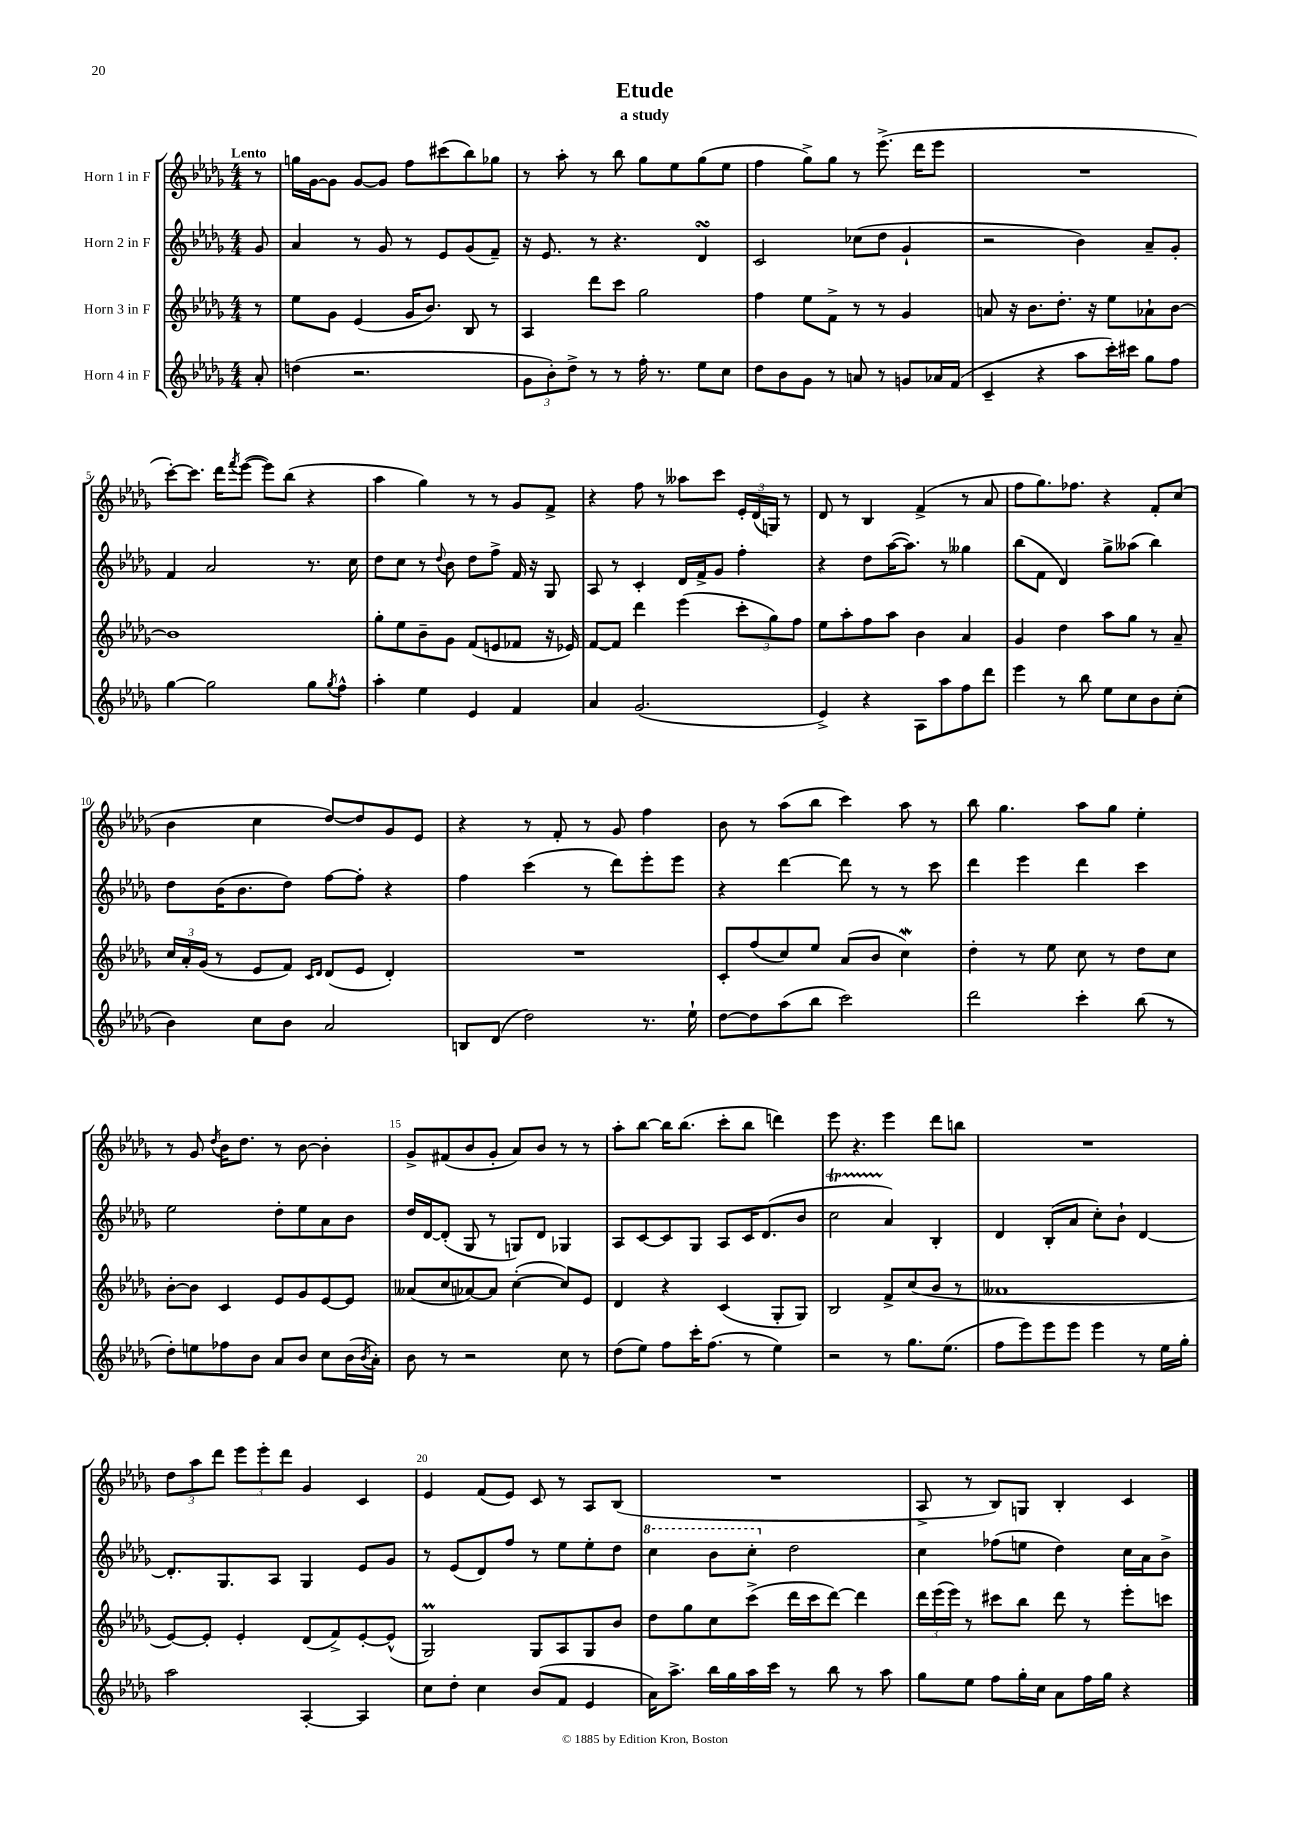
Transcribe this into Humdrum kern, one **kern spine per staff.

**kern	**kern	**kern	**kern
*staff4	*staff3	*staff2	*staff1
*clefG2	*clefG2	*clefG2	*clefG2
*k[b-e-a-d-g-]	*k[b-e-a-d-g-]	*k[b-e-a-d-g-]	*k[b-e-a-d-g-]
*M4/4	*M4/4	*M4/4	*M4/4
8a-'	8r	8g-	8r
=	=	=	=
(4dd	8ee-	4a-	16gg
.	.	.	[16g-
.	8g-	.	8g-]
2.r	(4e-	8r	[8g-
.	.	8g-	8g-]
.	16g-	8r	8ff
.	8.b-)	.	.
.	.	8e-	(8ccc#
.	8B-	(8g-	8bb-)
.	8r	8f~)	8gg-
=	=	=	=
12g-	4A-	16r	8r
.	.	8.e-	.
12b-')	.	.	.
.	.	.	8aa-'
12dd-^	.	.	.
8r	8ddd-	8r	8r
8r	8ccc	4.r	8bb-
16ff'	2gg-	.	8gg-
8.r	.	.	.
.	.	.	8ee-
8ee-	.	4d-	(8gg-
8cc	.	.	8ee-
=	=	=	=
8dd-	4ff	2c	4ff
8b-	.	.	.
8g-	8ee-	.	8gg-^)
8r	8f^	.	8gg-
8a	8r	(8cc-	8r
8r	8r	8dd-	(8.eee-^
8g	4g-	4g-`	.
.	.	.	16ddd-
16a-	.	.	8eee-
(16f	.	.	.
=	=	=	=
4c~	8a	2r	1r
.	16r	.	.
.	8.b-	.	.
4r	.	.	.
.	8.dd-'	.	.
8aa-	.	4b-)	.
.	16r	.	.
16ccc')	8ee-	.	.
16ccc#	.	.	.
8gg-	8a-`	8a-~	.
8ff	[8b-	8g-'	.
=	=	=	=
[4gg-	1b-]	4f	[8ccc')
.	.	.	8.ccc]
2gg-]	.	2a-	.
.	.	.	16ddd-
.	.	.	8qfff
.	.	.	([8eee-
.	.	.	8eee-])
.	.	.	(8bb-
8gg-	.	8.r	4r
8qgg-	.	.	.
8ff^^	.	.	.
.	.	16cc	.
=	=	=	=
4aa-'	8gg-'	8dd-	4aa-
.	8ee-	8cc	.
4ee-	8b-~	8r	4gg-)
.	.	8qqdd-	.
.	8g-	8b-	.
4e-	(8f	8dd-	8r
.	8e	8ff^	8r
4f	8f-	16f	8g-
.	.	16r	.
.	16r	8G-	8f^
.	16e-)	.	.
=	=	=	=
4a-	[8f	8A-	4r
.	8f]	8r	.
(2.g-	4ddd-	4c'	8ff
.	.	.	8r
.	(4eee-	16d-	8aa--
.	.	16f^	.
.	.	8g-	8ccc
.	12ccc'	4ff'	24e-'
.	.	.	(24d-
.	12gg-)	.	24G)
.	.	.	8r
.	12ff	.	.
=	=	=	=
4e-^)	8ee-	4r	8d-
.	8aa-'	.	8r
4r	8ff	8dd-	4B-
.	8aa-	([16aa-	.
.	.	8.aa-])	.
8A-	4b-	.	(4f^
8aa-	.	8r	.
8ff	4a-	4gg--	8r
8ddd-	.	.	8a-
=	=	=	=
4eee-	4g-	(8bb-	8ff
.	.	8f	8.gg-)
8r	4dd-	4d-)	.
.	.	.	8.ff-
8bb-	.	.	.
8ee-	8aa-	8gg-^	4r
8cc	8gg-	(8aa--	.
8b-	8r	4bb-)	8f'
(8cc'	8a-~	.	(8cc
=	=	=	=
4b-)	24cc	8dd-	4b-
.	24a-'	.	.
.	(24g-	.	.
.	8r	(16b-	.
.	.	8.b-	.
8cc	8e-	.	4cc
8b-	8f)	8dd-)	.
.	16qqc	.	.
.	16qqd-	.	.
2a-	(8d-	[8ff	[8dd-)
.	8e-	8ff']	8dd-]
.	4d-')	4r	8g-
.	.	.	8e-
=	=	=	=
8B	1r	4ff	4r
(8d-	.	.	.
2dd-)	.	(4ccc	8r
.	.	.	8f'
.	.	8r	8r
.	.	8ddd-)	8g-
8.r	.	8eee-'	4ff
.	.	8eee-	.
16ee-`	.	.	.
=	=	=	=
[8dd-	8c'	4r	8b-
8dd-]	(8ff	.	8r
(8aa-	8cc)	[4ddd-	(8aa-
8bb-	8ee-	.	8bb-
2ccc)	(8a-	8ddd-]	4ccc)
.	8b-	8r	.
.	4cc)	8r	8aa-
.	.	8ccc	8r
=	=	=	=
2ddd-	4dd-'	4ddd-	8bb-
.	.	.	4.gg-
.	8r	4eee-	.
.	8ee-	.	.
4ccc'	8cc	4ddd-	8aa-
.	8r	.	8gg-
(8bb-	8dd-	4ccc	4ee-'
8r	8cc	.	.
=	=	=	=
8dd-')	[8b-'	2ee-	8r
8ee	8b-]	.	8g-
.	.	.	8qdd-
8ff-	4c	.	16b-
.	.	.	8.dd-
8b-	.	.	.
8a-	8e-	8dd-'	8r
8b-	8g-	8ee-	[8b-
8cc	[8e-	8a-	4b-']
(16b-	8e-]	8b-	.
8qb-	.	.	.
16a-')	.	.	.
=	=	=	=
8b-	(8a--	16dd-	8g-^
.	.	[16d-	.
8r	8cc	(8d-']	(8f#
2r	[8a-)	8G-	8b-
.	8a-]	8r	8g-'
.	([4cc'	8G)	8a-)
.	.	8d-	8b-
8cc	8cc])	4G-	8r
8r	8e-	.	8r
=	=	=	=
(8dd-	4d-	8A-	8aa-'
8ee-)	.	[8c	[8bb-
8ff	4r	8c]	16bb-]
.	.	.	(8.bb-
16ccc'	.	8G-	.
(8.ff	.	.	.
.	(4c	8A-	8ccc'
8r	.	16c	8bb-
.	.	(8.d-	.
4ee-)	8G-'	.	4ddd)
.	8G-)	8b-	.
=	=	=	=
2r	2B-	2cc	8eee-
.	.	.	4.r
8r	8f^	4a-)	4eee-
8.gg-	(8cc	.	.
.	8b-	4B-'	8ddd-
(8.ee-	.	.	.
.	8r	.	8bb
=	=	=	=
8ff	1a--	4d-	1r
8eee-)	.	.	.
8eee-	.	(8B-'	.
8eee-	.	8a-	.
4eee-	.	8cc')	.
.	.	8b-`	.
8r	.	[4d-	.
16ee-	.	.	.
16gg-'	.	.	.
=	=	=	=
2aa-	[8e-)	8.d-']	12dd-
.	.	.	12aa-
.	8e-']	.	.
.	.	.	12ddd-
.	.	8.G-	.
.	4e-'	.	12eee-
.	.	.	12eee-'
.	.	8A-	.
.	.	.	12ddd-
[4A-'	(8d-	4G-	4g-
.	8f^)	.	.
4A-]	[8e-'	8e-	4c
.	(8e-^^]	8g-	.
=	=	=	=
8cc	2G-)	8r	4e-
8dd-'	.	(8e-	.
4cc	.	8d-)	(8f
.	.	8ff	8e-)
(8b-	8G-	8r	8c
8f	8A-	8ee-	8r
4e-	8G-	8ee-'	8A-
.	8b-	8dd-	(8B-
=	=	=	=
16a-)	8dd-	4ccc	1r
8.aa-^	.	.	.
.	8gg-	.	.
16bb-	8cc	8bb-	.
16gg-	.	.	.
16aa-	(8ccc^	8ccc'	.
16ccc	.	.	.
8r	16ddd-	2dd-	.
.	16ccc	.	.
8bb-	[8ddd-)	.	.
8r	4ddd-]	.	.
8aa-	.	.	.
=	=	=	=
8gg-	24ddd-	4cc	8A-^
.	(24eee-	.	.
.	24eee-)	.	.
8ee-	8r	.	8r
8ff	8ccc#	(8ff-	8B-)
16gg-'	8bb-	8ee	8G
16cc	.	.	.
8a-	8ddd-	4dd-)	4B-'
16ff	8r	.	.
16gg-	.	.	.
4r	8eee-'	16cc	4c
.	.	16a-	.
.	8ccc	8b-^	.
==	==	==	==
*-	*-	*-	*-
